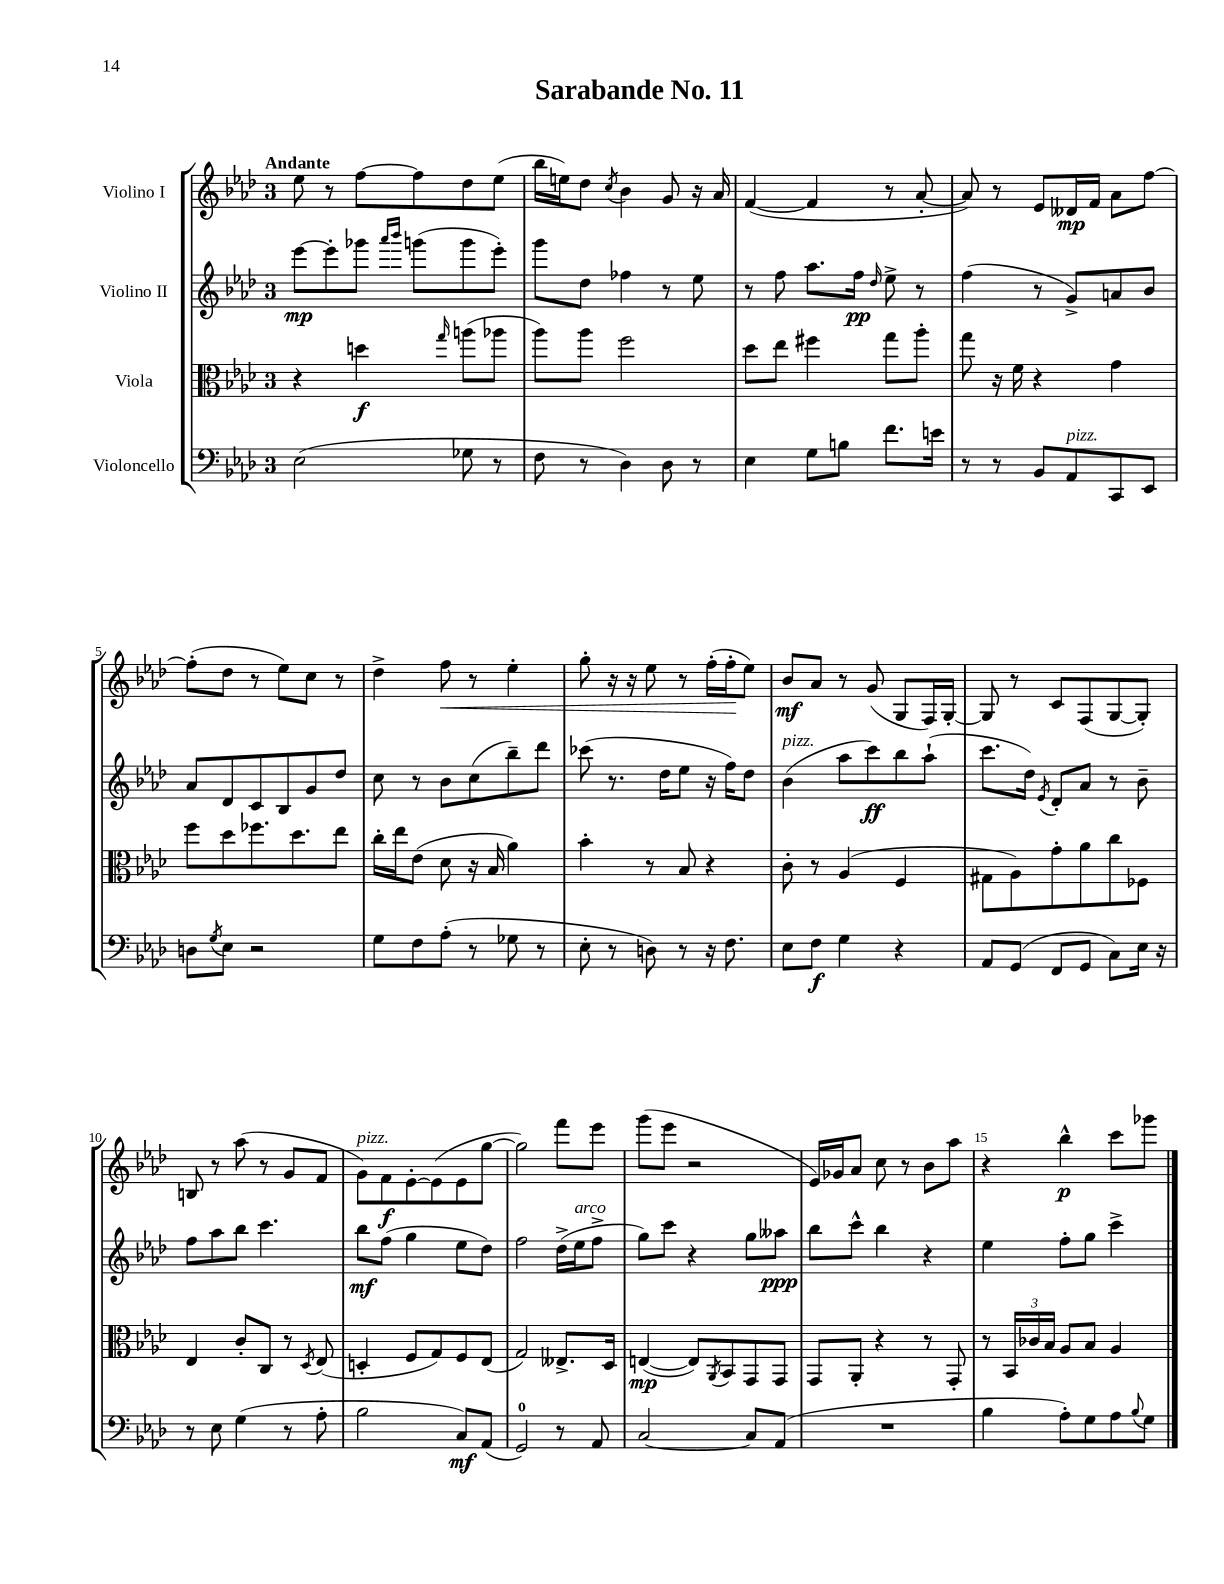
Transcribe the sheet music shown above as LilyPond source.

\header { title = "Sarabande No. 11" }
<<
\new StaffGroup <<
\new Staff = "s0" \with { instrumentName = "Violino I" } {
    \clef treble \key aes \major \once \override Staff.TimeSignature.style = #'single-digit \time 3/4 \tempo "Andante"
    ees''8 r8 f''8~ f''8 des''8 ees''8( |
    bes''16 e''16) des''8 \acciaccatura { c''8 } bes'4 g'8 r16 aes'16 |
    f'4~( f'4 r8 aes'8~-. |
    aes'8) r8 ees'8 deses'16\mp f'16 aes'8 f''8~ |
    f''8-.( des''8 r8 ees''8) c''8 r8 |
    des''4-> f''8\< r8 ees''4-. |
    g''8-. r16 r16 ees''8 r8 f''16-.( f''16-.\! ees''8) |
    bes'8\mf aes'8 r8 g'8( g8 f16) g16~-. |
    g8 r8 c'8 f8( g8~ g8-.) |
    b8 r8 aes''8( r8 g'8 f'8 |
    g'8^\markup { \italic "pizz." }) f'8\f ees'8~-. ees'8( ees'8 g''8~ |
    g''2) f'''8 ees'''8 |
    g'''8( ees'''8 r2 |
    ees'16) ges'16 aes'8 c''8 r8 bes'8 aes''8 |
    r4 bes''4-^\p c'''8 ges'''8 \bar "|." |
}
\new Staff = "s1" \with { instrumentName = "Violino II" } {
    \clef treble \key aes \major \once \override Staff.TimeSignature.style = #'single-digit \time 3/4
    ees'''8~\mp ees'''8-. ges'''8 \grace { aes'''16 bes'''16 } g'''8( g'''8 ees'''8-.) |
    g'''8 des''8 fes''4 r8 ees''8 |
    r8 f''8 aes''8. f''16\pp \grace { des''16 } ees''8-> r8 |
    f''4( r8 g'8->) a'8 bes'8 |
    aes'8 des'8 c'8 bes8 g'8 des''8 |
    c''8 r8 bes'8 c''8( bes''8--) des'''8 |
    ces'''8( r8. des''16 ees''8 r16 f''16) des''8 |
    bes'4^\markup { \italic "pizz." }( aes''8 c'''8\ff) bes''8 aes''8-!( |
    c'''8. des''16) \acciaccatura { ees'8 } des'8-. aes'8 r8 bes'8-- |
    f''8 aes''8 bes''8 c'''4. |
    bes''8\mf f''8( g''4 ees''8 des''8) |
    f''2 des''16->( ees''16^\markup { \italic "arco" } f''8-> |
    g''8) c'''8 r4 g''8 aeses''8\ppp |
    bes''8 c'''8-^ bes''4 r4 |
    ees''4 f''8-. g''8 c'''4-> \bar "|." |
}
\new Staff = "s2" \with { instrumentName = "Viola" } {
    \clef alto \key aes \major \once \override Staff.TimeSignature.style = #'single-digit \time 3/4
    r4 d''4\f \grace { g''16 } a''8( aes''8 |
    aes''8) aes''8 f''2 |
    des''8 ees''8 fis''4 g''8 aes''8-. |
    g''8 r16 f'16 r4 g'4 |
    f''8 des''8 fes''8. des''8. ees''8 |
    c''16-. ees''16 ees'8( des'8 r16 bes16 aes'4) |
    bes'4-. r8 bes8 r4 |
    c'8-. r8 aes4( f4 |
    gis8 aes8) g'8-. aes'8 c''8 fes8 |
    ees4 c'8-. c8 r8 \acciaccatura { des8 } ees8( |
    d4-. f8 g8) f8 ees8( |
    g2) eeses8.-> des16 |
    e4~\mp( e8) \acciaccatura { aes,8 } bes,8 g,8 g,8 |
    g,8 aes,8-. r4 r8 g,8-. |
    r8 \tuplet 3/2 { bes,16 ces'16 bes16 } aes8 bes8 aes4 \bar "|." |
}
\new Staff = "s3" \with { instrumentName = "Violoncello" } {
    \clef bass \key aes \major \once \override Staff.TimeSignature.style = #'single-digit \time 3/4
    ees2( ges8 r8 |
    f8 r8 des4) des8 r8 |
    ees4 g8 b8 f'8. e'16 |
    r8 r8 bes,8 aes,8^\markup { \italic "pizz." } c,8 ees,8 |
    d8 \acciaccatura { g8 } ees8 r2 |
    g8 f8 aes8-.( r8 ges8 r8 |
    ees8-. r8 d8) r8 r16 f8. |
    ees8 f8\f g4 r4 |
    aes,8 g,8( f,8 g,8 c8) ees16 r16 |
    r8 ees8 g4( r8 aes8-. |
    bes2 c8\mf) aes,8( |
    g,2-0) r8 aes,8 |
    c2~ c8 aes,8( |
    R2. |
    bes4 aes8-.) g8 aes8 \appoggiatura { bes8 } g8 \bar "|." |
}
>>
>>
\layout { \context { \Score \override BarNumber.break-visibility = ##(#f #t #t) barNumberVisibility = #(every-nth-bar-number-visible 5) } }
